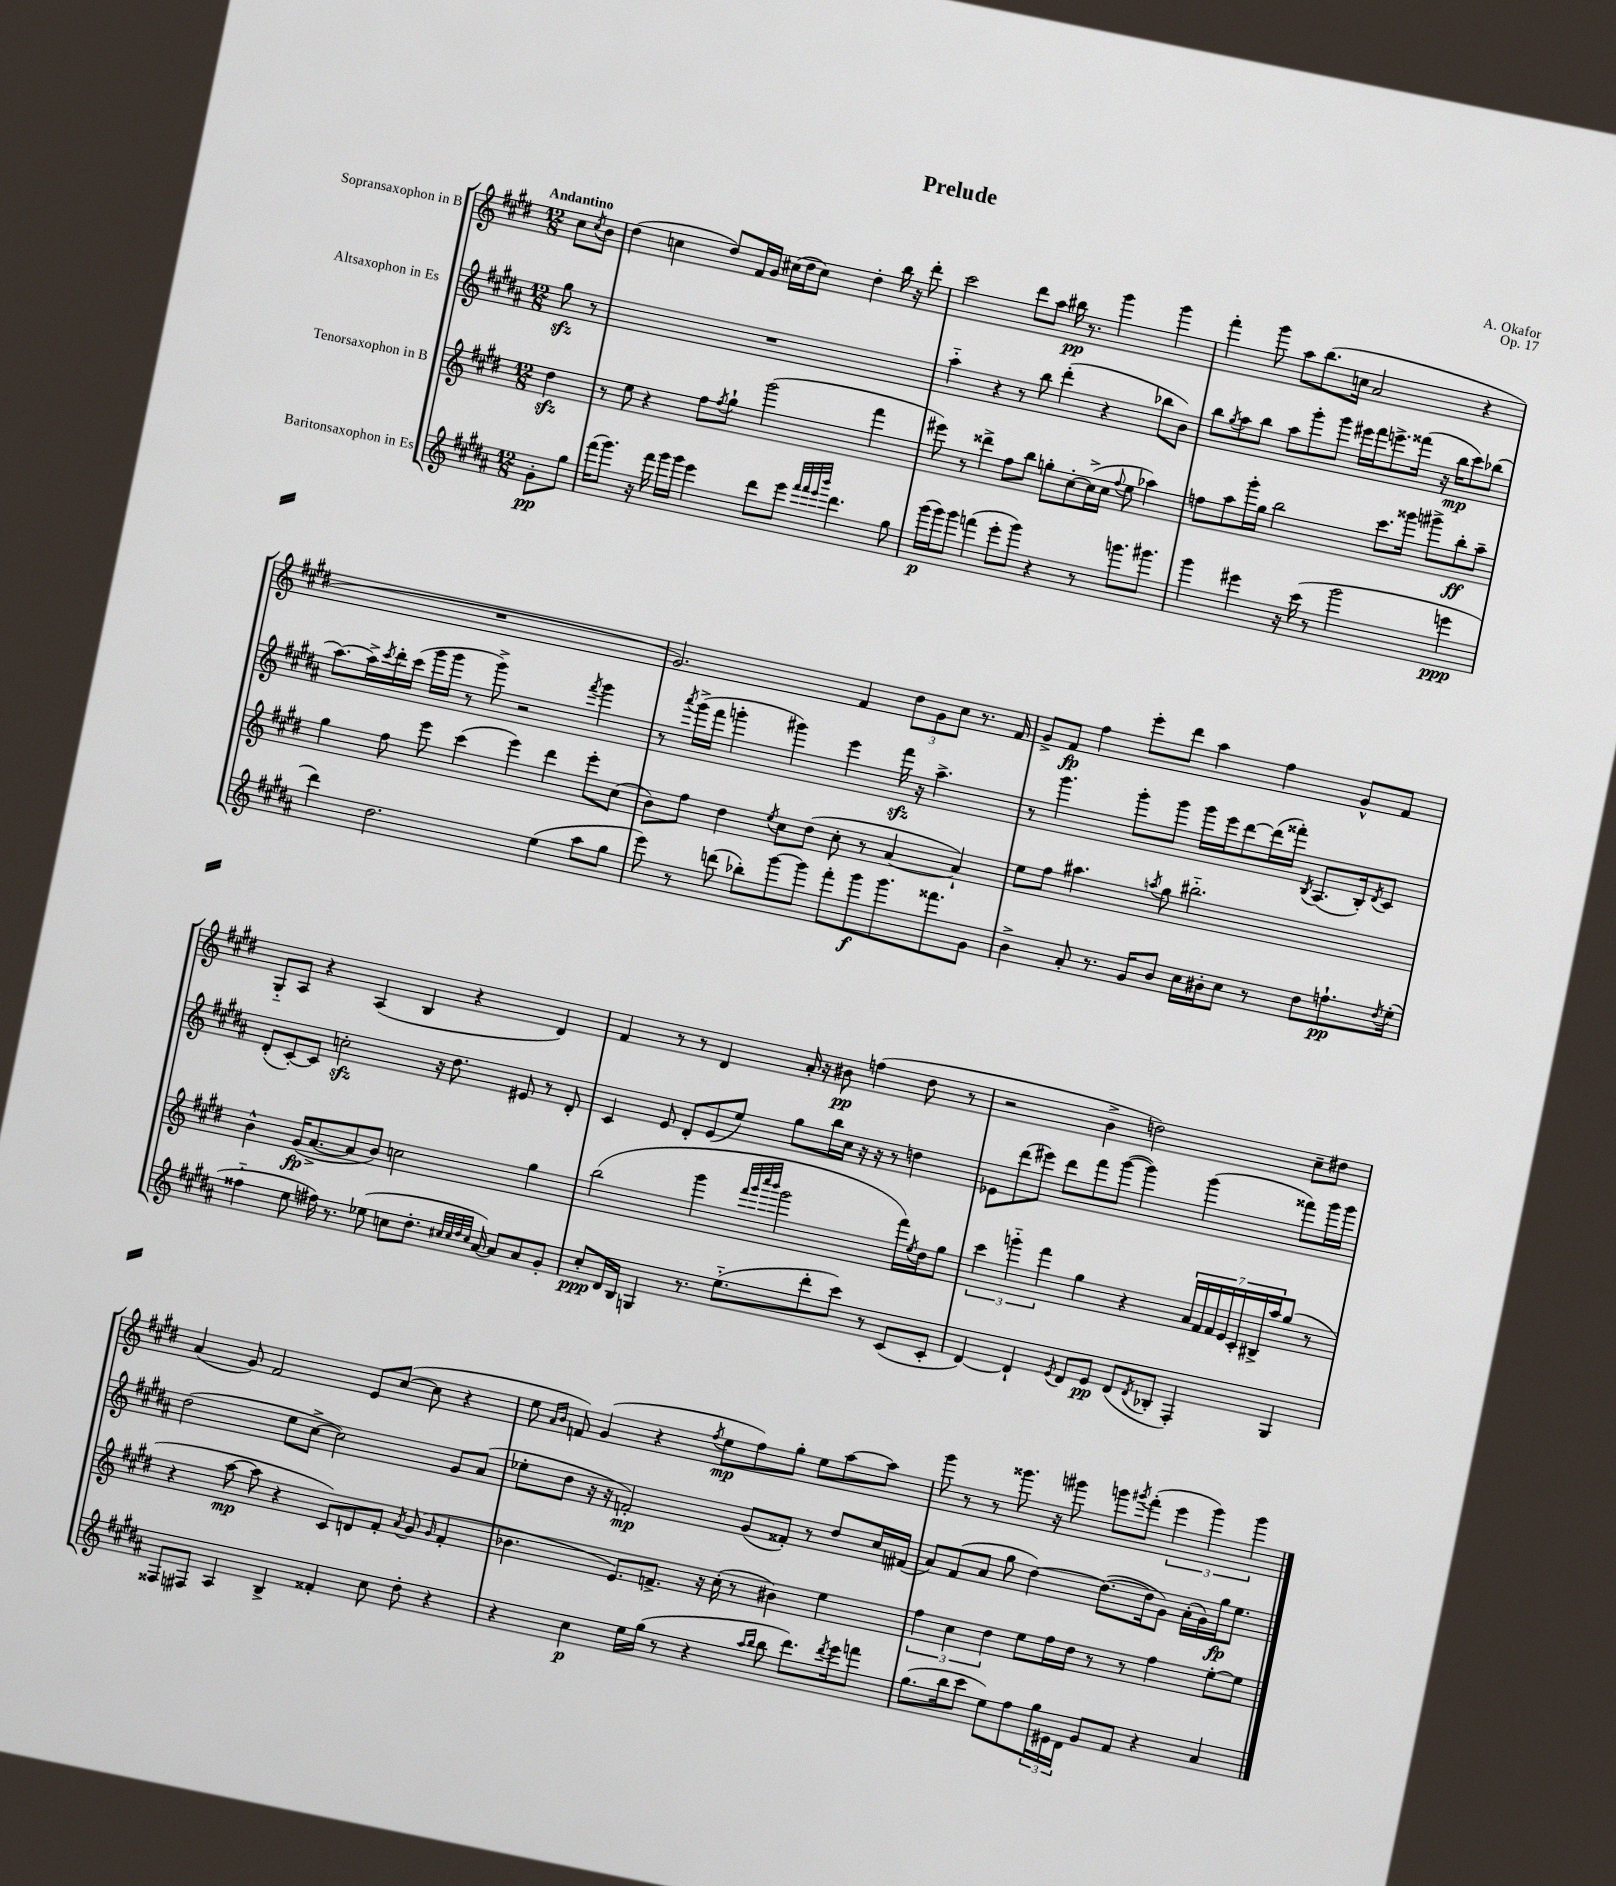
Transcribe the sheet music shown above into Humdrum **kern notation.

**kern	**kern	**kern	**kern
*staff4	*staff3	*staff2	*staff1
*clefG2	*clefG2	*clefG2	*clefG2
*k[f#c#g#d#a#]	*k[f#c#g#d#]	*k[f#c#g#d#a#]	*k[f#c#g#d#]
*M12/8	*M12/8	*M12/8	*M12/8
8g#'	4dd#	8gg#	8cc#
.	.	.	8qcc#
8gg#	.	8r	8b
=	=	=	=
(16fff#	8r	1.r	(4dd#
8.ggg#)	.	.	.
.	8ee	.	.
16r	4r	.	4cc
16fff#	.	.	.
16ggg#	.	.	.
16ggg#	.	.	.
4eee	8ff#	.	8dd#)
.	8qff#	.	.
.	8gg#`	.	16f#
.	.	.	16g#
8ddd#	(2ggg#	.	(16cc#
.	.	.	16dd#
8eee	.	.	8cc#)
32qqfff#	.	.	.
32qqfff#	.	.	.
32qqeee	.	.	.
32qqbbb	.	.	.
4.ddd#	.	.	4dd#'
.	4fff#	.	16bb
.	.	.	16r
8gg#	.	.	8ddd#'
=	=	=	=
(16ggg#	8eee#)	4aa#'~	2ccc#
16ggg#)	.	.	.
8ggg#	8r	.	.
(4fff	4ddd##^	4r	.
8eee'	8ff#	8r	8ddd#
8ggg#)	8bb	8bb	8aa
4r	8gg'	(4ddd#'	16bb#
.	.	.	8.r
.	[8cc#'	.	.
8r	(16cc#^]	4r	4ggg#
.	16cc#	.	.
.	8qqff#	.	.
8.ggg	8ee	.	.
.	4aa-)	8bb-	4ggg#
8.ggg#	.	.	.
.	.	8b)	.
=	=	=	=
4ggg#	8ff	8bb	4fff#'
.	.	8qgg#	.
.	8aa	8aa#	.
4eee#	16ggg#'	8bb	8ggg#
.	16gg#	.	.
.	2bb	8aa#	8aa
16r	.	8ggg#'	(8.bb
(16ccc#	.	.	.
8r	.	8ggg#	.
.	.	.	16cc
2ggg#	.	16eee#	2a
.	.	16fff#	.
.	8.ccc#	8.eee^	.
.	16ggg##	(16fff##	.
.	8ggg#^	16r	.
.	.	16bb	.
4eee	8bb'	8ccc#)	4r
.	8aa~	(8bb-	.
=	=	=	=
4ddd#)	4gg#	[8.aa#)	1.r
.	.	16aa#^]	.
.	.	8qccc#	.
2.dd#	8ff#	16ddd#'	.
.	.	(16ccc#	.
.	8eee	16ggg#	.
.	.	16ggg#	.
.	(4ccc#	8r	.
.	.	8ggg#^)	.
.	4eee)	2r	.
(4ee	4ddd#	.	.
.	.	8qfff#	.
8aa#	8eee'	4ggg#	.
8gg#	(8cc#	.	.
=	=	=	=
8eee)	8b)	8r	2.g#)
.	.	8qaaa#	.
8r	8ff#	(16ggg#^	.
.	.	16fff#	.
(8ddd	4dd#	4ggg'	.
8bb-')	.	.	.
.	8qee	.	.
[8ggg#	8cc#	4ggg#)	.
8ggg#]	(8dd#	.	.
8fff#'	8cc#'	4eee	4f#
8ggg#	8r	.	.
8.ggg#	[4a	16fff#	12dd#
.	.	16r	.
.	.	.	12g#
.	.	4.aa#^	.
.	.	.	12cc#
8.fff##	.	.	.
.	4a`])	.	8.r
8g#	.	.	.
.	.	.	16f#
=	=	=	=
4b^	8ee	8r	8g#^
.	8ff#	4.ggg#	8f#
8a#'	4.aa#	.	4ff#
8.r	.	.	.
.	.	8ggg#'	8eee'
16g#	.	.	.
.	8qaa	.	.
8b	8gg#	8ggg#	8ddd#
16cc#	2.bb#'~	16ggg#	4aa
16b#'	.	16eee	.
8cc#	.	[8ddd#	.
8r	.	(16ddd#]	4ff#
.	.	16fff##')	.
.	.	8qB	.
8dd#	.	(8.A#	.
8.ff`	.	.	8g#^^
.	.	16B')	.
.	.	8qd#	.
.	.	8c#	8f#
8qdd#	.	.	.
(16ee'	.	.	.
=	=	=	=
4ff##'~	4b^^	(8d#'	8G#'~
.	.	[8c#')	8A
8ee	(16g#	8c#]	4r
.	[8.a^	.	.
16ff#)	.	2cc'	.
8.r	.	.	.
.	8a]	.	(4A
(8ee-	8b)	.	.
8cc	2cc	.	4B
8.dd#'	.	16r	.
.	.	8.dd#	.
.	.	.	4r
32qqcc#	.	.	.
32qqcc#	.	.	.
32qqdd#	.	.	.
32qqcc#	.	.	.
[16a#)	.	.	.
8a#]	.	8e#	.
8a#	4gg#	8r	4d#)
8g#'	.	8d#'	.
=	=	=	=
8cc#'	(2bb	4c#	4f#
16d#	.	.	.
16B	.	.	.
4G	.	8e	8r
.	.	8d#'	8r
8.r	4ggg#	(8e	4d#
.	.	8ee)	.
(8.ee'~	.	.	.
.	32qqfff#	.	.
.	32qqggg#	.	.
.	32qqcccc#	.	.
.	32qqbbb	.	.
.	2ggg#	8gg#	16a'
.	.	.	16r
8ddd#'	.	16bb	8b#
.	.	16cc#	.
8ccc#)	.	16r	(4ff
.	.	16r	.
8r	.	8r	.
(8c#	16fff#)	4dd	8dd#
.	8qee	.	.
.	16dd#	.	.
8c#'	8gg#	.	8r
=	=	=	=
[4d#)	6ccc#	8e-	2r
.	.	(8ddd#	.
.	6ggg'~	.	.
4d#`]	.	8eee#)	.
.	6fff#	.	.
.	.	8ddd#	.
8qe	.	.	.
8d#	4gg#	8fff#	4b^
8e	.	([8ggg#	.
(8d#	4r	4ggg#])	2dd)
8qd#	.	.	.
8B-'	.	.	.
4F#')	28a	(4ggg#	.
.	28f#	.	.
.	28f#	.	.
.	28e	.	.
.	28c#'	.	.
.	28B#^	.	.
.	28aa	.	.
4G#	(8gg#	8fff##)	8cc#~
.	8r	16ggg#	8dd#
.	.	16ggg#	.
=	=	=	=
8F##	4r	(2dd#	(4a
8F#	.	.	.
4A#	[8aa	.	8g#)
.	8aa]	.	2f#
4B^	4r	8ee	.
.	.	[8cc#^	.
4f##'	8c#)	2cc#])	.
.	8d	.	8e
8cc#	8f#'	.	([8cc#
.	8qa	.	.
8dd#'	(8g#	.	8cc#]
.	16qqg#	.	.
4r	4f#'	8g#	4r
.	.	(8a#	.
=	=	=	=
4r	4.b-	8ee-'	8ee
.	.	.	16qqa
.	.	.	16qqb
.	.	8dd#	8f)
4cc#	.	16r	(4g#
.	.	16r	.
.	8.e)	2f')	.
16ee	.	.	4r
(16gg#	8.f^	.	.
8r	.	.	.
.	.	.	8qff#
4r	16r	.	8ee
.	(16cc#'	.	.
.	8r	(8g#	8ff#)
16qqaa#	.	.	.
16qqbb	.	.	.
8bb	4b#)	8f##')	8gg#'
8.ddd#)	.	8r	8ee
.	4ee	8dd#	[8aa
8qddd#	.	.	.
16eee	.	.	.
8fff	.	16cc#	8aa]
.	.	(16f#	.
=	=	=	=
(8.gg#	6ff#	8a#)	8ggg#
.	.	(8f#	8r
.	6cc#	.	.
16bb	.	.	.
8ccc#	.	8a#	8r
.	6dd#	.	.
8ee)	.	8gg#	8.ggg##
8ff#	8ee	[4dd#)	.
.	.	.	16r
24gg#	16ff#	.	8ggg#
24e#	.	.	.
.	16dd#	.	.
24d#	.	.	.
8g#	8r	(8.dd#_	8ggg
.	.	.	8qggg#
8f#	8r	.	(8fff#'
.	.	16dd#]	.
4r	4ff#	8g#)	6eee
.	.	(16a#'	.
.	.	.	6ggg#)
.	.	16g#)	.
4a#	[8ee'	16gg#	.
.	.	8.ee	.
.	.	.	6ggg#
.	8ee]	.	.
==	==	==	==
*-	*-	*-	*-
